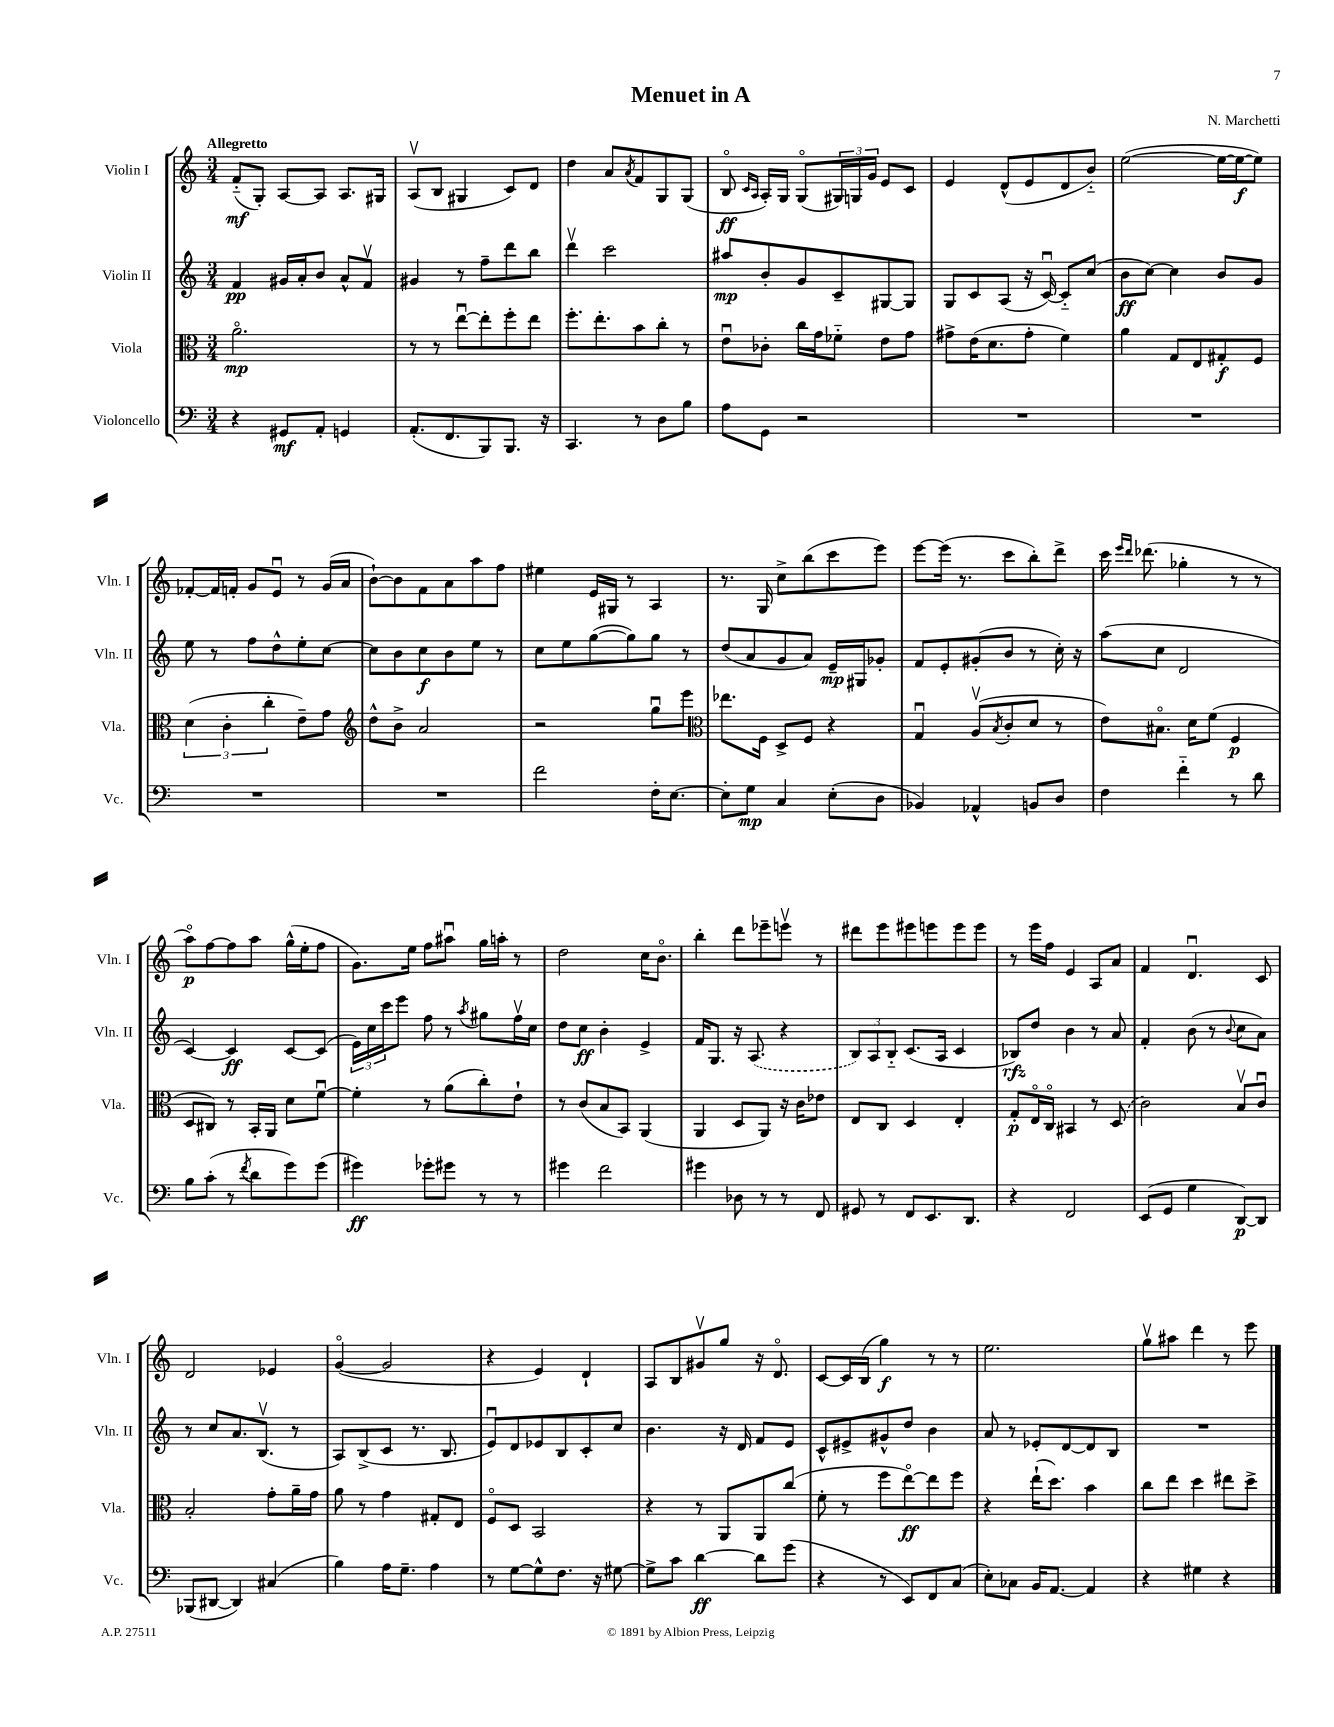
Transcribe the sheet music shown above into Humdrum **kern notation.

**kern	**dynam	**kern	**dynam	**kern	**dynam	**kern	**dynam
*part4	*part4	*part3	*part3	*part2	*part2	*part1	*part1
*staff4	*staff4	*staff3	*staff3	*staff2	*staff2	*staff1	*staff1
*I"Violoncello	*	*I"Viola	*	*I"Violin II	*	*I"Violin I	*
*I'Vc.	*	*I'Vla.	*	*I'Vln. II	*	*I'Vln. I	*
*clefF4	*	*clefC3	*	*clefG2	*	*clefG2	*
*k[]	*	*k[]	*	*k[]	*	*k[]	*
*M3/4	*	*M3/4	*	*M3/4	*	*M3/4	*
=1	=1	=1	=1	=1	=1	=1	=1
!	!	!	!	!	!	!LO:TX:a:B:t=Allegretto	!
4r	.	2.a\	mp	4f/	pp	(8f/L	mf
.	.	.	.	.	.	8G'/J)	.
8GG#X/L	mf	.	.	16g#X/LL	.	[8A/L	.
.	.	.	.	16a'/J	.	.	.
8AA'/J	.	.	.	8b/J	.	8A/J]	.
4GGn/	.	.	.	8a^^/L	.	8.A/L	.
.	.	.	.	8fv/J	.	.	.
.	.	.	.	.	.	16G#X/Jk	.
=2	=2	=2	=2	=2	=2	=2	=2
(8.AA'/L	.	8r	.	4g#X/	.	(8Av/L	.
.	.	8r	.	.	.	8B/J	.
8.FF/	.	.	.	.	.	.	.
.	.	[8eeu\L	.	8r	.	4G#X/	.
8BBB/)	.	8ee'\]	.	8ff~\L	.	.	.
8.BBB/J	.	8ff'\	.	8ddd\	.	8c/L)	.
.	.	8ee\J	.	8bb\J	.	8d/J	.
16r	.	.	.	.	.	.	.
=3	=3	=3	=3	=3	=3	=3	=3
4.CC/	.	8.ff'\L	.	4dddv\	.	4dd\	.
.	.	8.ee'\	.	.	.	.	.
.	.	.	.	2ccc\	.	8a/L	.
.	.	.	.	.	.	8qa/	.
8r	.	8b\	.	.	.	8f/	.
8D\L	.	8cc'\J	.	.	.	8G/	.
8B\J	.	8r	.	.	.	(8G/J	.
=4	=4	=4	=4	=4	=4	=4	=4
8A\L	.	8eu\L	.	8aa#X/L	mp	8B/	ff
.	.	.	.	.	.	16qqc/LL	.
.	.	.	.	.	.	16qqA/JJ	.
8GG\J	.	8c-X'\J	.	8b'/	.	16A'/LL)	.
.	.	.	.	.	.	16G/JJ	.
2r	.	16cc\LL	.	8g/	.	(8G/L	.
.	.	16g\J	.	.	.	.	.
.	.	8f-X\J	.	8c~/	.	24G#X/L)	.
.	.	.	.	.	.	24Gn/	.
.	.	.	.	.	.	24g/JJ	.
.	.	8e\L	.	[8G#X/	.	8e/L	.
.	.	8g\J	.	8G#/J]	.	8c/J	.
=5	=5	=5	=5	=5	=5	=5	=5
2.r	.	8g#X^\L	.	8G/L	.	4e/	.
.	.	(16e\K	.	8c/	.	.	.
.	.	8.d\	.	.	.	.	.
.	.	.	.	(8A/J	.	(8d^^/L	.
.	.	8g#'\J	.	16r	.	8e/	.
.	.	.	.	[16cu/)	.	.	.
.	.	4f\)	.	8c/L]	.	8d/	.
.	.	.	.	(8cc/J	.	8b/J)	.
=6	=6	=6	=6	=6	=6	=6	=6
2.r	.	4a\	.	8b\L	ff	([2ee\	.
.	.	.	.	[8cc\J)	.	.	.
.	.	8G/L	.	4cc\]	.	.	.
.	.	8E/	.	.	.	.	.
.	.	8G#X'/	f	8b/L	.	16ee\LL_	.
.	.	.	.	.	.	16ee\J_	f
.	.	8F/J	.	8g/J	.	8ee\J])	.
!!LO:LB:g=z
=7	=7	=7	=7	=7	=7	=7	=7
2.r	.	(6d\	.	8ee\	.	[8f-X'/L	.
.	.	.	.	8r	.	16f-/L]	.
.	.	6c'\	.	.	.	.	.
.	.	.	.	.	.	16fn'/JJ	.
.	.	.	.	8ff\L	.	8g/L	.
.	.	6cc'\	.	.	.	.	.
.	.	.	.	8dd^^\	.	8eu/J	.
.	.	8e~\L)	.	8ee'\	.	8r	.
.	.	8g\J	.	[8cc\J	.	(16g/LL	.
.	.	.	.	.	.	16a/JJ	.
=8	=8	=8	=8	=8	=8	=8	=8
*	*	*clefG2	*	*	*	*	*
2.r	.	8dd^^\L	.	8cc\L]	.	[8b`\L)	.
.	.	8b^\J	.	8b\	.	8b\]	.
.	.	2a/	.	8cc\	f	8f\	.
.	.	.	.	8b\	.	8a\	.
.	.	.	.	8ee\J	.	8aa\	.
.	.	.	.	8r	.	8ff\J	.
=9	=9	=9	=9	=9	=9	=9	=9
2f\	.	2r	.	8cc\L	.	4ee#X\	.
.	.	.	.	8ee\	.	.	.
.	.	.	.	([8gg\	.	16e/LL	.
.	.	.	.	.	.	16G#X/JJ	.
.	.	.	.	8gg\])	.	8r	.
16F'\KL	.	8ggu\L	.	8gg\J	.	4A/	.
[8.E\J	.	.	.	.	.	.	.
.	.	8eee\J	.	8r	.	.	.
=10	=10	=10	=10	=10	=10	=10	=10
*	*	*clefC3	*	*	*	*	*
8E'\L]	.	8.ee-X\L	.	(8dd/L	.	8.r	.
8G\J	mp	.	.	8a/	.	.	.
.	.	16F\Jk	.	.	.	16G/	.
4C/	.	8D^/L	.	8g/	.	8cc^\L	.
.	.	8F/J	.	8a/J)	.	(8bb\	.
(8E'\L	.	4r	.	16e~/LL	mp	8ccc\	.
.	.	.	.	16G#X/J	.	.	.
8D\J	.	.	.	8g-X'/J	.	8eee\J)	.
=11	=11	=11	=11	=11	=11	=11	=11
4BB-X/)	.	4Gu/	.	8f/L	.	[8eee\L	.
.	.	.	.	8e'/	.	(16eee\Jk]	.
.	.	.	.	.	.	8.r	.
4AA-X^^/	.	(8Av/L	.	(8g#X'/	.	.	.
.	.	8qB/	.	.	.	.	.
.	.	8c'/	.	8b/J	.	8ccc\L	.
8BBn/L	.	8d/J	.	8r	.	8bb'\)	.
8D/J	.	8r	.	16cc'\)	.	8ddd^\J	.
.	.	.	.	16r	.	.	.
=12	=12	=12	=12	=12	=12	=12	=12
4F\	.	8e\L)	.	(8aa\L	.	16ccc\	.
.	.	.	.	.	.	16qqeee/LL	.
.	.	.	.	.	.	16qqddd/JJ	.
.	.	.	.	.	.	(8.ddd-X\	.
.	.	8.B#X\J	.	8cc\J	.	.	.
4f\	.	.	.	2d/	.	4gg-X'\	.
.	.	16d\KL	.	.	.	.	.
.	.	(8f\J	.	.	.	.	.
8r	.	4F/	p	.	.	8r	.
8d\	.	.	.	.	.	8r	.
!!LO:LB:g=z
=13	=13	=13	=13	=13	=13	=13	=13
8B\L	.	8D/L	.	[4c/)	.	8aa\L)	p
(8c'\J	.	8C#X/J)	.	.	.	[8ff\	.
8r	.	8r	.	4c/]	ff	8ff\]	.
8qf/	.	.	.	.	.	.	.
8d\L	.	16BB'/LL	.	.	.	8aa\J	.
.	.	16AA/JJ	.	.	.	.	.
8g\)	.	8d\L	.	[8c/L	.	(16gg^^\LL	.
.	.	.	.	.	.	16ee'\J	.
(8g\J	.	[8fu\J	.	(8c/J]	.	8ff\J	.
=14	=14	=14	=14	=14	=14	=14	=14
4g#X\)	ff	4f'\]	.	24e\LL)	.	8.g\L)	.
.	.	.	.	24cc\	.	.	.
.	.	.	.	24ccc\J	.	.	.
.	.	.	.	8eee\J	.	.	.
.	.	.	.	.	.	16ee\Jk	.
8g-X'\L	.	8r	.	8ff\	.	8ff\L	.
8g#X\J	.	(8a\L	.	8r	.	8aa#Xu\J	.
.	.	.	.	8qaa/	.	.	.
8r	.	8cc'\)	.	8gg#X\L	.	16gg\LL	.
.	.	.	.	.	.	16aan'\JJ	.
8r	.	8e`\J	.	16ffv\L	.	8r	.
.	.	.	.	16cc\JJ	.	.	.
=15	=15	=15	=15	=15	=15	=15	=15
4g#X\	.	8r	.	8dd\L	.	2dd\	.
.	.	(8c/L	.	8cc\J	ff	.	.
2f\	.	8B/	.	4b'\	.	.	.
.	.	8BB/J)	.	.	.	.	.
.	.	(4AA/	.	4e^/	.	16cc\KL	.
.	.	.	.	.	.	8.b\J	.
=16	=16	=16	=16	=16	=16	=16	=16
4g#X\	.	4AA/	.	16f/KL	.	4bb'\	.
.	.	.	.	8.G/J	.	.	.
8D-X\	.	8D/L	.	16r	.	8ddd\L	.
.	.	.	.	(8.A/	.	.	.
8r	.	8AA/J)	.	.	.	8eee-X~\	.
8r	.	16r	.	4r	.	8eeenv\J	.
.	.	16c\KL	.	.	.	.	.
8FF/	.	8e-X\J	.	.	.	8r	.
=17	=17	=17	=17	=17	=17	=17	=17
8GG#X/	.	8E/L	.	12B/L)	.	8ddd#X\L	.
.	.	.	.	12A/	.	.	.
8r	.	8C/J	.	.	.	8eee\	.
.	.	.	.	12B/J	.	.	.
8FF/L	.	4D/	.	(8.c/L	.	8eee#X\	.
8.EE/	.	.	.	.	.	8eeen\	.
.	.	.	.	16A/Jk	.	.	.
.	.	4E'/	.	4c/	.	8eee\	.
8.DD/J	.	.	.	.	.	.	.
.	.	.	.	.	.	8eee\J	.
=18	=18	=18	=18	=18	=18	=18	=18
4r	.	8G'/L	p	8B-X/L)	rfz	8r	.
.	.	16E/L	.	8dd/J	.	16eee\LL	.
.	.	16C/JJ	.	.	.	16ff\JJ	.
2FF/	.	4BB#X/	.	4b\	.	4e/	.
.	.	8r	.	8r	.	8A/L	.
.	.	(8D/	.	8a/	.	8a/J	.
=19	=19	=19	=19	=19	=19	=19	=19
(8EE/L	.	2c\)	.	4f'/	.	4f/	.
8GG/J	.	.	.	.	.	.	.
4G\	.	.	.	(8b\	.	4.du/	.
.	.	.	.	8r	.	.	.
.	.	.	.	8qqb/	.	.	.
[8DD/L)	p	8Bv/L	.	8cc\L	.	.	.
8DD/J]	.	8cu/J	.	8a\J)	.	8c/	.
!!LO:LB:g=z
=20	=20	=20	=20	=20	=20	=20	=20
(8BBB-X/L	.	2B'/	.	8r	.	2d/	.
[8DD#X/J	.	.	.	8cc/L	.	.	.
4DD#/])	.	.	.	8.a/	.	.	.
.	.	.	.	(8.Bv/J	.	.	.
(4C#X/	.	8g'\L	.	.	.	4e-X/	.
.	.	16a~\L	.	8r	.	.	.
.	.	16g\JJ	.	.	.	.	.
=21	=21	=21	=21	=21	=21	=21	=21
4B\)	.	8a\	.	8A/L)	.	([4g/	.
.	.	8r	.	(8B^/	.	.	.
16A\KL	.	4g\	.	8c/J	.	2g/]	.
8.G~\J	.	.	.	.	.	.	.
.	.	.	.	8.r	.	.	.
4A\	.	8G#X'/L	.	.	.	.	.
.	.	.	.	8.B/	.	.	.
.	.	8E/J	.	.	.	.	.
=22	=22	=22	=22	=22	=22	=22	=22
8r	.	8F/L	.	8eu/L)	.	4r	.
[8G\L	.	8D/J	.	8d/	.	.	.
8G^^\]	.	2BB/	.	8e-X/	.	4e/)	.
8.F\J	.	.	.	8B/	.	.	.
.	.	.	.	8c'/	.	4d`/	.
16r	.	.	.	.	.	.	.
[8G#X\	.	.	.	8cc/J	.	.	.
=23	=23	=23	=23	=23	=23	=23	=23
8G#^\L]	.	4r	.	4.b\	.	8A/L	.
8c\J	.	.	.	.	.	8B/	.
[4d\	ff	8r	.	.	.	8g#Xv/	.
.	.	8AA/L	.	16r	.	8gg/J	.
.	.	.	.	16d/	.	.	.
8d\L]	.	8AA/	.	8f/L	.	16r	.
.	.	.	.	.	.	8.d/	.
(8g\J	.	(8cc/J	.	8e/J	.	.	.
=24	=24	=24	=24	=24	=24	=24	=24
4r	.	8f'\	.	8c^^/L	.	[8c/L	.
.	.	8r	.	8e#X^/	.	16c/L]	.
.	.	.	.	.	.	(16B/JJ	.
8r	.	8ff\L	.	8g#X^^/	.	4gg\)	f
8EE/L)	.	[8ee\)	ff	8dd/J	.	.	.
8FF/	.	8ee\]	.	4b\	.	8r	.
(8C/J	.	8ff\J	.	.	.	8r	.
=25	=25	=25	=25	=25	=25	=25	=25
8E'\L)	.	4r	.	8a/	.	2.ee\	.
8C-X\J	.	.	.	8r	.	.	.
16BB/KL	.	(16ee`\KL	.	8e-X'/L	.	.	.
[8.AA/J	.	8.dd\J)	.	.	.	.	.
.	.	.	.	[8d/	.	.	.
4AA/]	.	4b\	.	8d/]	.	.	.
.	.	.	.	8B/J	.	.	.
=26	=26	=26	=26	=26	=26	=26	=26
4r	.	8cc\L	.	2.r	.	8ggv\L	.
.	.	8ee\J	.	.	.	8aa#X\J	.
4G#X\	.	4dd\	.	.	.	4ddd\	.
4r	.	8ee#X\L	.	.	.	8r	.
.	.	8dd^\J	.	.	.	8eee\	.
==	==	==	==	==	==	==	==
*-	*-	*-	*-	*-	*-	*-	*-
